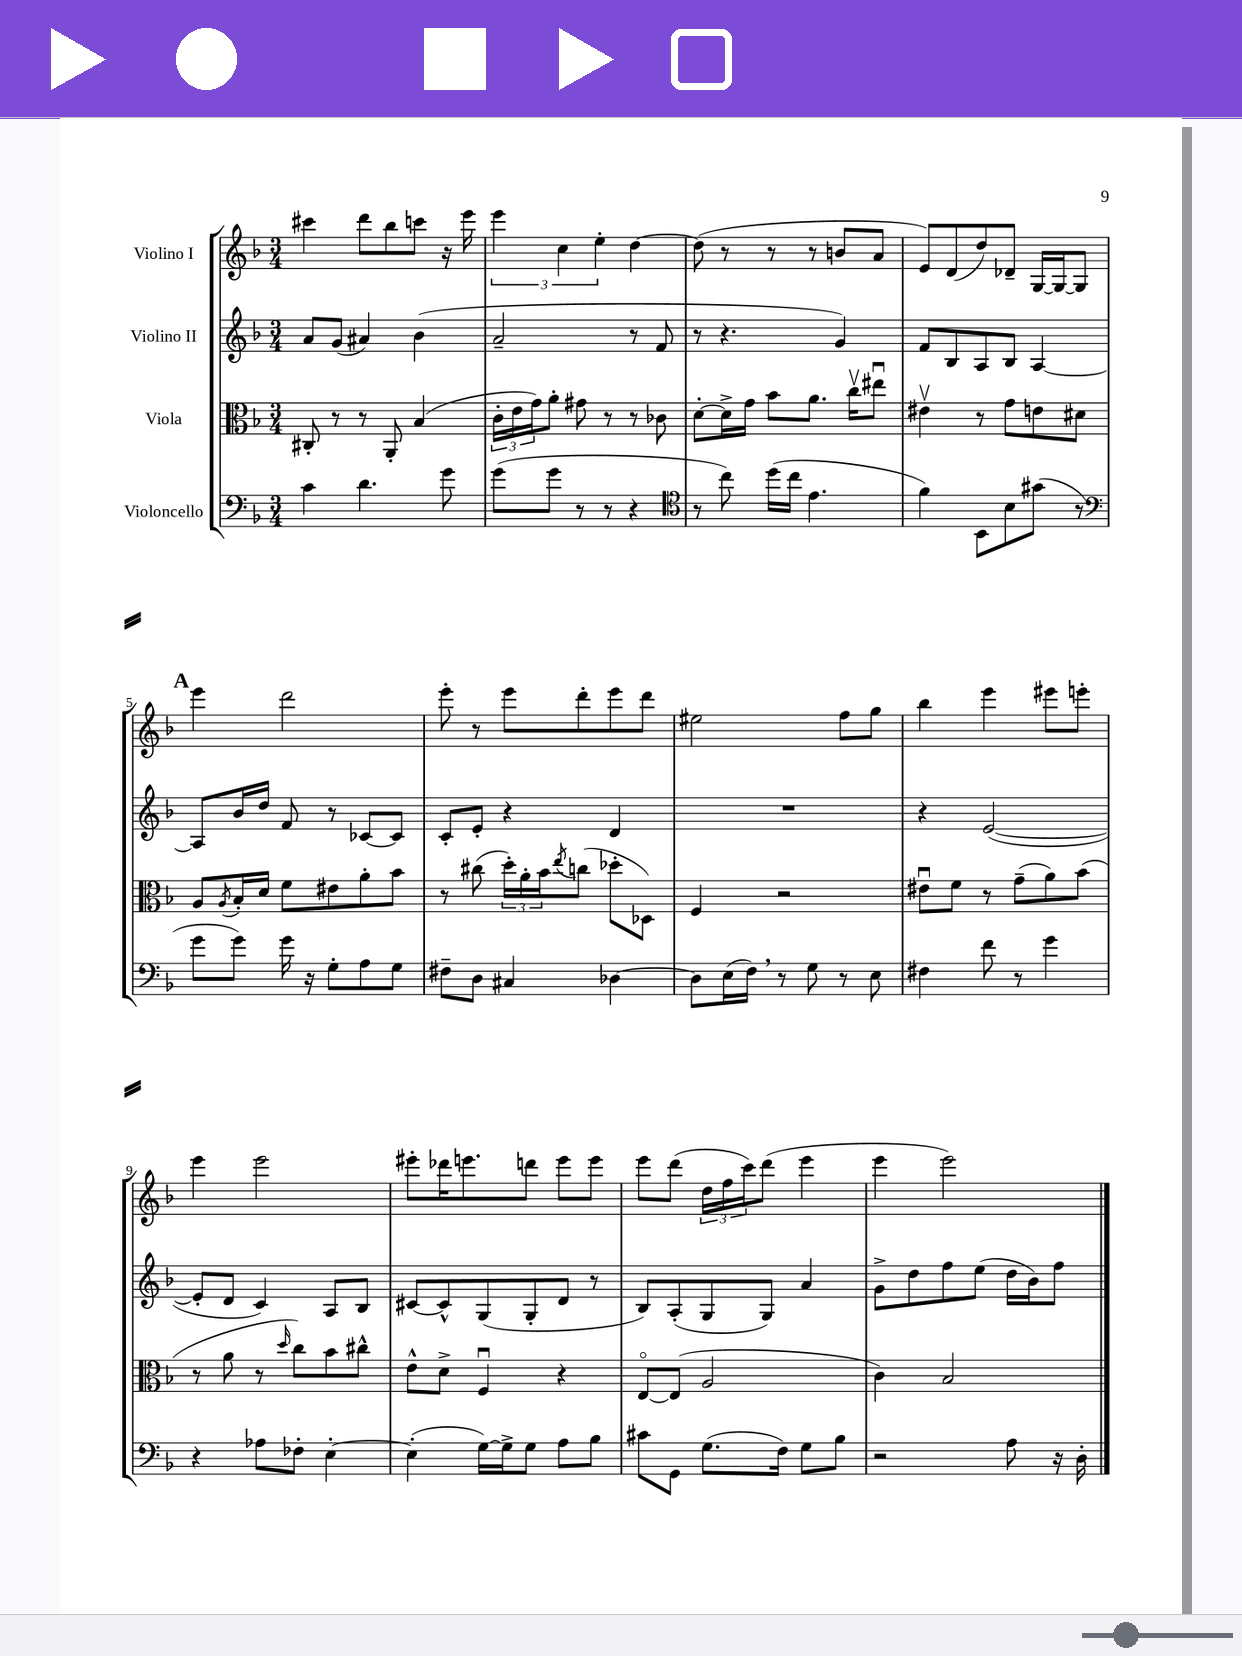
<<
\new StaffGroup <<
\new Staff = "s0" \with { instrumentName = "Violino I" } {
    \clef treble \key f \major \numericTimeSignature \time 3/4
    cis'''4 d'''8 bes''8 c'''8 r16 e'''16 |
    \tuplet 3/2 { e'''4 c''4 e''4-. } d''4~ |
    d''8( r8 r8 r8 b'8 a'8 |
    e'8) d'8( d''8) des'8-- g16~ g16~ g8 |
    \mark \markup { \bold "A" } e'''4 d'''2 |
    e'''8-. r8 e'''8 d'''8-. e'''8 d'''8 |
    eis''2 f''8 g''8 |
    bes''4 e'''4 eis'''8 e'''8-. |
    e'''4 e'''2 |
    eis'''8-. des'''16 e'''8. d'''8 e'''8 e'''8 |
    e'''8 d'''8( \tuplet 3/2 { d''16 f''16 c'''16) } d'''8( e'''4 |
    e'''4 e'''2) \bar "|." |
}
\new Staff = "s1" \with { instrumentName = "Violino II" } {
    \clef treble \key f \major \numericTimeSignature \time 3/4
    a'8 g'8( ais'4) bes'4( |
    a'2-- r8 f'8 |
    r8 r4. g'4) |
    f'8 bes8 a8 bes8 a4~ |
    \mark \markup { \bold "A" } a8 bes'16 d''16 f'8 r8 ces'8~ ces'8 |
    c'8-. e'8-. r4 d'4 |
    R2. |
    r4 e'2~( |
    e'8-. d'8 c'4) a8 bes8 |
    cis'8~ cis'8-^ g8( g8-. d'8 r8 |
    bes8) a8-.( g8 g8) a'4 |
    g'8-> d''8 f''8 e''8( d''16 bes'16) f''8 \bar "|." |
}
\new Staff = "s2" \with { instrumentName = "Viola" } {
    \clef alto \key f \major \numericTimeSignature \time 3/4
    cis8-. r8 r8 a,8-. bes4( |
    \tuplet 3/2 { c'16-. e'16 g'16) } a'8-. gis'8 r8 r8 ces'8 |
    d'8~-. d'16-> g'16 bes'8 a'8. c''16\upbow eis''8\downbow |
    eis'4\upbow r8 g'8 e'8 dis'8 |
    \mark \markup { \bold "A" } a8 \acciaccatura { a8 } bes16-. d'16 f'8 eis'8 a'8-. bes'8 |
    r8 cis''8( \tuplet 3/2 { d''16-.) a'16-. bes'16 } \acciaccatura { e''8 } c''8( des''8-. des8) |
    f4 r2 |
    eis'8\downbow f'8 r8 g'8--( a'8) bes'8( |
    r8 a'8 r8 \grace { d''16 } c''8) bes'8 cis''8-^ |
    e'8-^ d'8-> f4\downbow r4 |
    e8~\flageolet e8( a2 |
    c'4) bes2 \bar "|." |
}
\new Staff = "s3" \with { instrumentName = "Violoncello" } {
    \clef bass \key f \major \numericTimeSignature \time 3/4
    c'4 d'4. g'8 |
    g'8( g'8 r8 r8 r4 |
    \clef tenor r8 c''8) d''16( c''16 e'4. |
    f'4) bes,8 bes8 gis'8( r8 |
    \mark \markup { \bold "A" } \clef bass g'8 g'8) g'16 r16 g8-. a8 g8 |
    fis8-- d8 cis4 des4~ |
    des8 e16( f16) \breathe r8 g8 r8 e8 |
    fis4 f'8 r8 g'4 |
    r4 aes8 fes8-. e4~-. |
    e4-.( g16~) g16-> g8 a8 bes8 |
    cis'8 g,8 g8.( f16) g8 bes8 |
    r2 a8 r16 d16-. \bar "|." |
}
>>
>>
